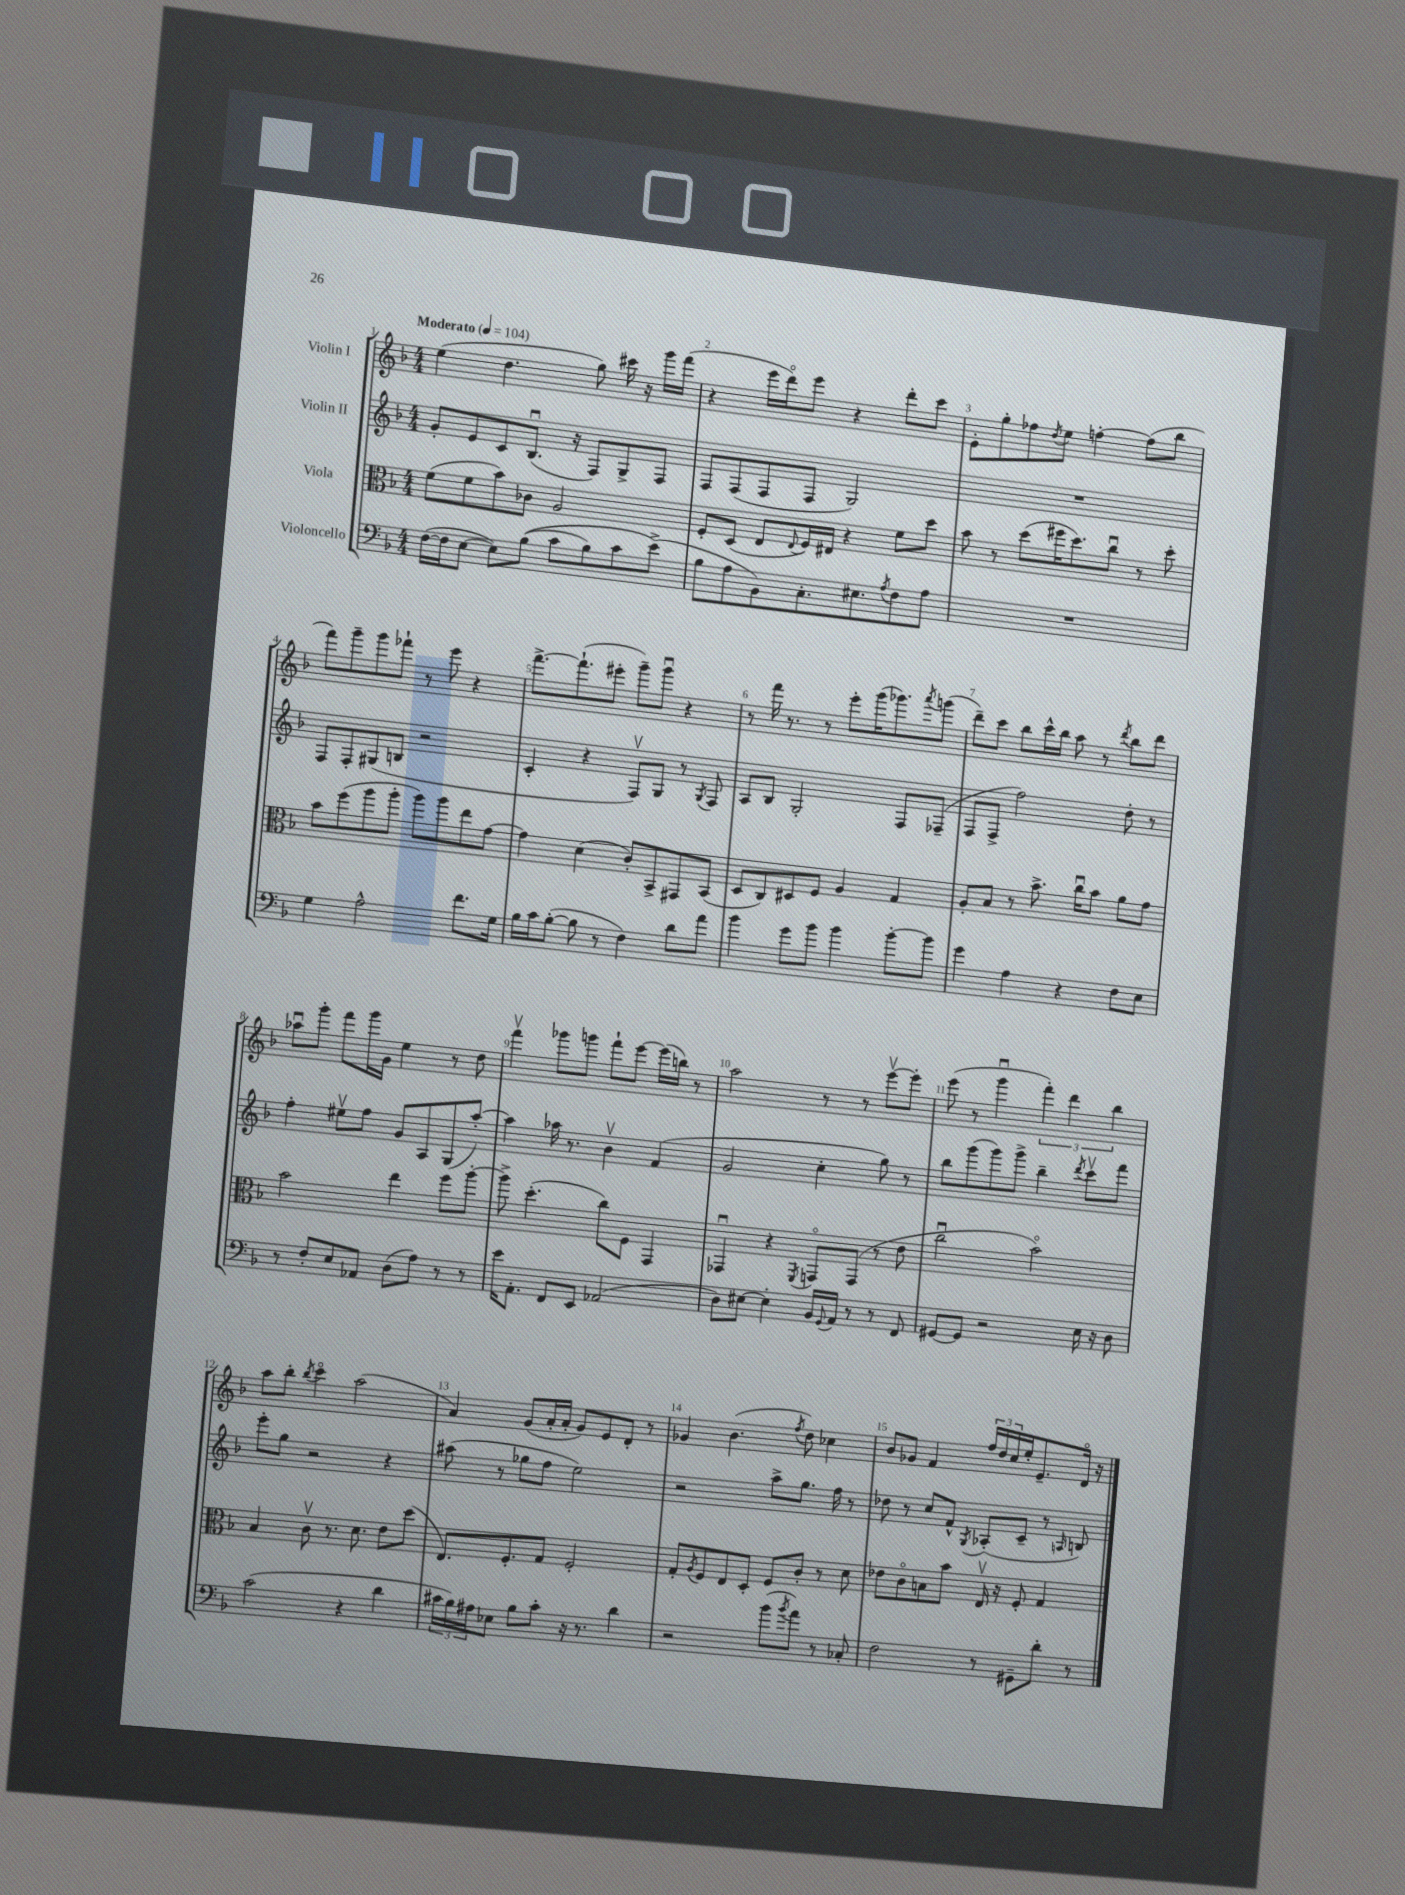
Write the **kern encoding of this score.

**kern	**kern	**kern	**kern
*staff4	*staff3	*staff2	*staff1
*clefF4	*clefC3	*clefG2	*clefG2
*k[b-]	*k[b-]	*k[b-]	*k[b-]
*M4/4	*M4/4	*M4/4	*M4/4
*MM104	*MM104	*MM104	*MM104
([16F\LL	(8f\L	8g'/L	(4ee\
16F\]J	.	.	.
[8E\J	8f\	8e/	.
8E\]L)	8b-\)	8c/	4.dd\
&((8B-\J	8c-\J	(8.B-u/J	.
8c\L	2A/	.	.
.	.	16r	.
8B-\)	.	8F/L)	8gg\)
8c\	.	8G^/	16ccc#\
.	.	.	16r
(8e^\J&)	.	8F/J	16ggg\LL
.	.	.	(16fff\JJ
=	=	=	=
8B-\L	8F'/L	8F/L	4r
8A\	(8D/J	(8F/	.
8BB-\)	8E/L	8F/	16eee\LL
.	.	.	16dddo\J)
.	8qqE/	.	.
8.C'\	16F/L)	8F/J	8eee\J
.	16E#/JJ	.	.
.	4r	2G/)	4r
8.E#\	.	.	.
8qA/	.	.	.
8F\	8f\L	.	8ddd'\L
8A\J	8dd\J	.	8ccc\J
=	=	=	=
1r	8b-\	1r	8e'\L
.	8r	.	8gg'\
.	(8dd\L	.	8ff-\
.	.	.	8qdd/
.	16ff#\K	.	8ee\J
.	8.dd\)	.	.
.	.	.	[4ff'\
.	8ccu\J	.	.
.	8r	.	(8ff\]L
.	8dd'\	.	8bb-\J
=	=	=	=
4G\	8b-\L	8F/L	8fff\L)
.	(8ff\	8F'/	8ggg~\
2A^^\	8aa\	(8G#/	8ggg\
.	8aa'\J	8B/J	8fff-`\J
.	8aa\L)	2r	8r
.	8aa\	.	8eee\
8.f\L	8ee\	.	4r
.	[8g\J	.	.
16G\Jk	.	.	.
=	=	=	=
16B-\LL	4g\]	4c'/	[8.fff^\L
16c\J	.	.	.
([8B-'\J	.	.	.
.	.	.	(8.fff`\]
8B-\]	(4d\	4r	.
8r	.	.	8eee#'\J
4F\)	8c'/L)	8Fv/L)	8ggg~\L)
.	8BB-^/	8G/J	8gggu\J
8d\L	8GG#/	8r	4r
.	.	8qG/	.
8a\J	(8BB-/J	8F/	.
=	=	=	=
4b-\	8D/L	8A/L	8r
.	8C/)	8B-/J	16fff\
.	.	.	8.r
8g\L	8D#/	2G'/	.
8b-\J	8F/J	.	8r
4b-\	4A/	.	8eee'\L
.	.	.	(16ggg\K
.	.	.	8.ggg-\)
[8b-'\L	4G/	8F/L	.
.	.	.	8qaaa/
8b-\]J	.	(8F-~/J	(8ggg\J
=	=	=	=
4g\	8A'/L	8F/L	8ddd~\L)
.	8B-/J	8F^/J	8ccc\J
4A\	8r	2ff\)	8bb-\L
.	8.b-^\	.	16ccc^^\L
.	.	.	16bb-\JJ
4r	.	.	8aa\
.	16ccu\LK	.	.
.	8b-\J	.	8r
.	.	.	8qddd/
8F\L	8a\L	8dd'\	8bb-\L
8E\J	8g\J	8r	8ddd\J
=	=	=	=
8r	2b-\	4ff'\	8aa-u\L
8F'/L	.	.	8ggg'\J
8E/	.	8ee#v\L	8fff\L
8AA-/J	.	8ff\J	16ggg\L
.	.	.	16g\JJ
(8D\L	4ee\	8g/L	4ee\
8A\J)	.	8A/	.
8r	8ff\L	(8G/	8r
8r	[8aa'\J	[8aa'/J)	8dd\
=	=	=	=
16e\LK	8aa^\]	4aa\]	4fffv\
8.AA'\J	.	.	.
.	(4.dd'\	.	.
8FF/L	.	16aa-\	8ggg-\L
.	.	8.r	.
8EE/J	.	.	8ggg\J
(2AA-/	8cc\L)	4b-v\	8fff`\L
.	8F\J	.	[8eee\J
.	4GG/	(4f/	(16eee\]LL
.	.	.	16bb\JJ)
.	.	.	8r
=	=	=	=
8D\L)	4GG-u/	2g/	2aa\
[8E#\J	.	.	.
4E#'\]	4r	.	.
.	8qFF/	.	.
16BB-/LL	8GGo/L	4cc'\	8r
8qqGG/	.	.	.
16AA/JJ	.	.	.
8r	(8GG/J	.	8r
8r	8r	8gg\)	[8eeev\L
8FF/	8e\	8r	8eee'\]J
=	=	=	=
[8GG#/L	2ccu\	8bb-\L	(8eee\
8GG#/]J	.	(8ggg\	8r
2r	.	8ggg\)	4gggu\
.	.	8ggg^\J	.
.	2b-o\)	4bb-~\	6fff'\)
.	.	.	6ddd\
.	.	8qddd/	.
16E\	.	8cccv\L	.
16r	.	.	.
.	.	.	6bb-\
8D\	.	8fff\J	.
=	=	=	=
(2c\	4B-/	8eee'\L	8aa\L
.	.	8gg\J	8bb-'\J
.	.	.	8qbb-/
.	8cv\	2r	4ccco\
.	8.r	.	.
4r	.	.	(2aa\
.	8.d\	.	.
4d\	8e\L	4r	.
.	(8dd\J	.	.
=	=	=	=
24c#\LL	8.E/L)	(8aa#\	4a/)
24B-\)	.	.	.
24A#\J	.	.	.
8E-\J	.	8r	.
.	8.F'/	.	.
8B-\L	.	8gg-\L	(8g/L
8c#'\J	8G/J	8ff\J	16a'/L
.	.	.	16a'/JJ
16r	2F'/	2ee\)	8g/L)
8.r	.	.	.
.	.	.	8e/
4d\	.	.	8d'/J
.	.	.	8r
=	=	=	=
2r	8G'/L	2r	4g-/
.	8qA/	.	.
.	8F/	.	.
.	8E/	.	(4.b-\
.	8D'/J	.	.
(8b-\L	8F/L	8aa^\L	.
8qb-/	.	.	8qff/
8a\J)	8c'/J	8.gg\J	8dd\)
8r	8r	.	4cc-\
.	.	16ff\	.
8C-'/	8d\	8r	.
=	=	=	=
2F\	8e-\L	8dd-\	8b-/L
.	8co\	8r	8g-/J
.	8B\	8cc/L	4f/
.	8b-\J	8f^^/J	.
.	.	8qG/	.
8r	16Ev/	(8A-'/L	24ff/LL
.	.	.	24dd/
.	16r	.	.
.	.	.	24cc/
8GG#~\L	8F'/	8c~/J	16ee'/J
.	.	.	8.e~/
8d'\J	4G/	8r	.
.	.	16qqA/	.
8r	.	8B/)	16do/Jk
.	.	.	16r
==	==	==	==
*-	*-	*-	*-
